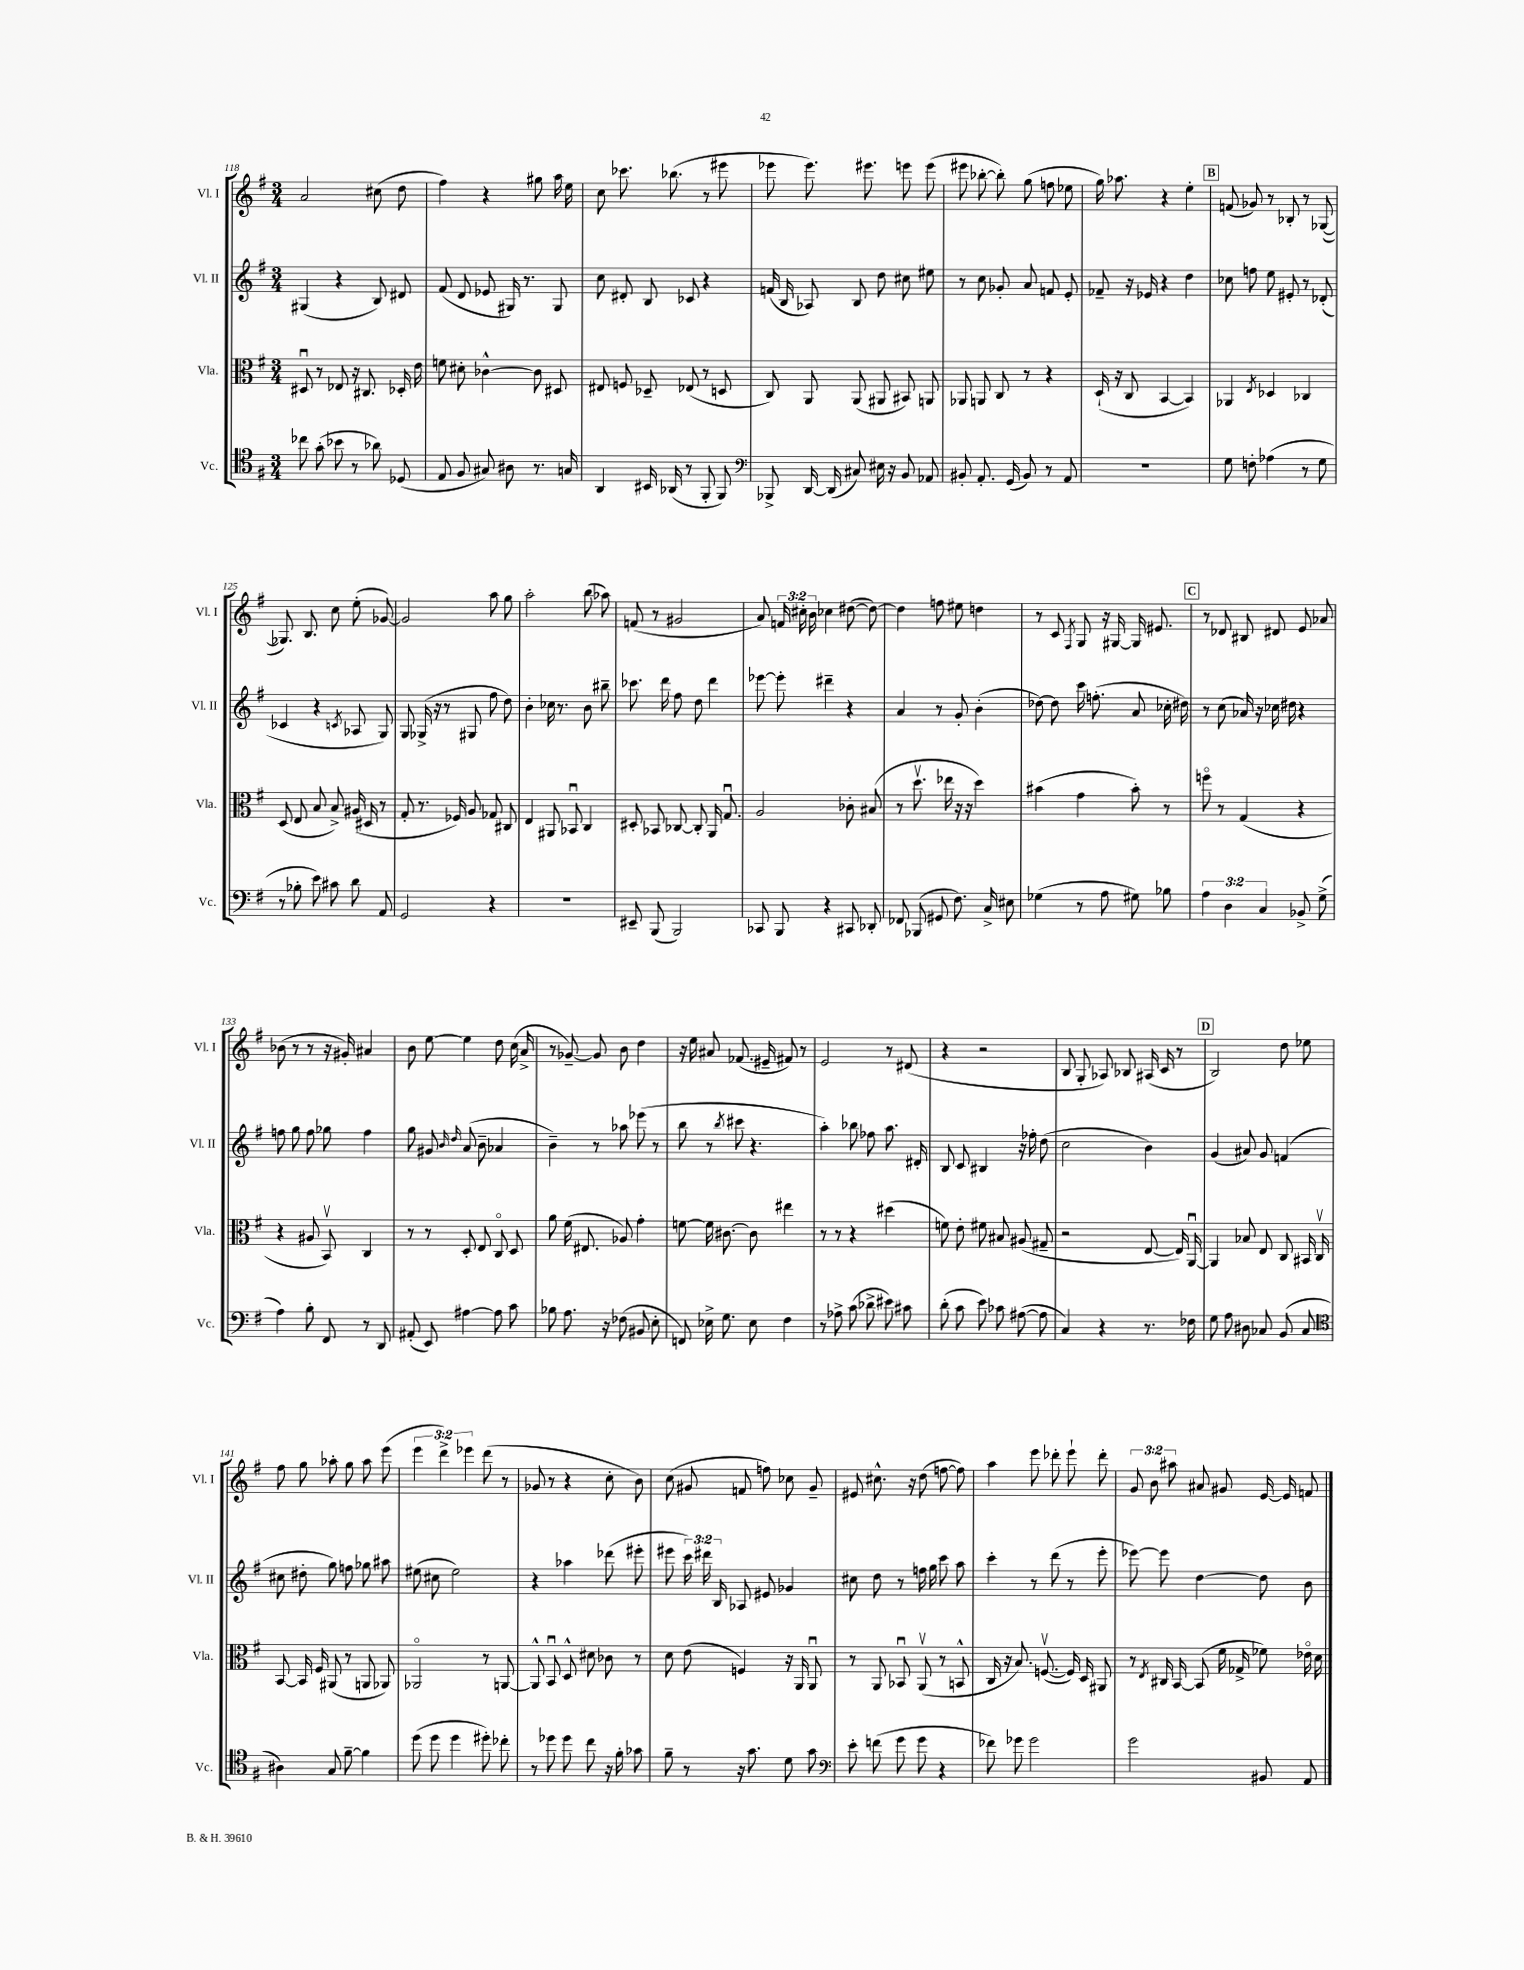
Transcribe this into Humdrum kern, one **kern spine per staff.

**kern	**kern	**kern	**kern
*staff4	*staff3	*staff2	*staff1
*clefC4	*clefC3	*clefG2	*clefG2
*k[f#]	*k[f#]	*k[f#]	*k[f#]
*M3/4	*M3/4	*M3/4	*M3/4
8cc-	8D#u	(4G#	2a
(8g'	8r	.	.
8b-	8E-	4r	.
8r	16r	.	.
.	8.C#	.	.
8a-)	.	8B)	(8cc#
(8D-	16D-'	8d#	8dd
.	16e	.	.
=	=	=	=
8E	8f	(8f#	4ff#)
8F#	8d#'	8d	.
8G#)	[4c-^^	8e-	4r
8A#	.	16G#)	.
.	.	8.r	.
8.r	8c-]	.	8gg#
.	8D#	8G#	16aa
16G	.	.	16ee
=	=	=	=
4AA	8E#	8cc	8cc
.	8F	8d#'	8.ccc-
16BB#	8D-~	8B	.
(16AA-	.	.	(8.bb-
8r	(8E-	8c-	.
8FF#'	8r	4r	8r
8FF#)	8D	.	8eee#
=	=	=	=
*clefF4	*	*	*
8BBB-^	8C)	(16f	8eee-
.	.	16B	.
[16DD	8AA	8A-)	8.eee-)
(16DD]	.	.	.
8C#)	(8AA	8B	.
.	.	.	8.eee#
16E#	8AA#	8dd	.
16r	.	.	.
8BB	8BB#)	8cc#	8eee
8AA-	8AA	8ee#	(8eee
=	=	=	=
8BB#'	8AA-	8r	8eee#
8.AA'	8AA	8cc	[8bb-'
.	8C	8g-'	8bb-'])
(16GG	.	.	.
8BB#)	8r	8a	(8gg
8r	4r	8f	8ff
8AA	.	8e'	8ee-
=	=	=	=
2.r	(16D`	8f-~	16gg)
.	16r	.	8.aa-
.	8C	16r	.
.	.	16e-	.
.	[4BB	4r	4r
.	4BB])	4dd	4ee'
=	=	=	=
8G	4AA-	8cc-	(8f
8F'	.	8ff	8g-)
.	8qE	.	.
(4A-	4D-	8ee	8r
.	.	8e#'	8B-'
8r	4C-	8r	8r
8G	.	(8d-'	([8G-
=	=	=	=
8r	(8D	4c-	8.G-])
8B-'	8E	.	.
.	.	.	8.B
8e)	8B	4r	.
8c#	8B^)	.	8cc
.	.	8qc	.
8d	(16A#	8A-	(8ee'
.	16D#	.	.
8AA	8r	8G)	[8g-)
=	=	=	=
2GG	8G'	8G	2g-]
.	8.r	(16G-^	.
.	.	16r	.
.	.	8r	.
.	16F-)	.	.
.	8A	8G#	.
4r	8G-	8ff#	8aa
.	8C#	8dd)	8gg
=	=	=	=
2.r	4E	4b'	2aa'
.	8AA#	16cc-	.
.	.	8.r	.
.	8BB-u	.	.
.	4C	8b	(8bb
.	.	8bb#~	8aa-)
=	=	=	=
8EE#~	8D#'	8.ccc-	(8f
(8BBB	8BB-	.	8r
.	.	16ddd	.
2BBB)	[8C-	8ff#	2g#
.	8C-']	8dd	.
.	16AA	4ddd	.
.	8.Gu	.	.
=	=	=	=
8CC-	2A	[8eee-	8a)
8BBB	.	8eee-']	24f
.	.	.	24cc#'
.	.	.	24b
4r	.	4ddd#~	4cc-
8CC#	8c-'	4r	([8dd#
8DD-'	(8B#	.	8dd#_)
=	=	=	=
8FF-	8r	4a	4dd#]
(8BBB-	8.ddv	.	.
8GG#	.	8r	8ff
.	16ee-	.	.
8.F#)	16r	8g'	8ee#
.	16r	.	.
.	4dd)	(4b'	4dd
16C^	.	.	.
8E#	.	.	.
=	=	=	=
(4G-	(4b#	[8dd-)	8r
.	.	8dd-]	8c
.	.	.	8qF#
8r	4g	16ccc	8G
.	.	(8.ff'	.
8A	.	.	16r
.	.	.	[16G#
8G#)	8b#')	8a	16G#]
.	.	.	8.e#
8B-	8r	16cc-'	.
.	.	16dd#)	.
=	=	=	=
6A	8ffo	8r	8r
.	8r	(8cc	8d-
6D	.	.	.
.	(4G	16a-)	8B#
.	.	16r	.
6C	.	.	.
.	.	16cc-	8d#
.	.	16dd#	.
8BB-^	4r	4r	8e
(8G^	.	.	8a-
=	=	=	=
4A)	4r	8ff	(8b-
.	.	8gg	8r
8B'	8A#	8ff	8r
8FF#	8BBv)	8gg-	16r
.	.	.	16g#')
8r	4C	4ff	4a#
8DD	.	.	.
=	=	=	=
(8AA#'	8r	8gg	8b
8EE)	8r	8g#	[8ee
.	.	16qqb	.
.	.	16qqdd	.
[4A#	8D'	(8a	4ee]
.	8E	8b~	.
8A#]	8Co	4a-	8dd
8c	8D	.	(16cc
.	.	.	16a^
=	=	=	=
8B-	8a	4b~)	8r
8.A	(16f#	.	[8g-~)
.	8.E#	.	.
.	.	8r	8g-]
16r	.	.	.
(8F-	8A-)	8aa-	8b
8BB#	4g'	(8eee-	4dd
8E'	.	8r	.
=	=	=	=
8FF)	[8f	8bb	16r
.	.	.	16ee
16E-^	16f]	8r	8a#
8.G	[8.c#	.	.
.	.	8qbb	.
.	.	8ccc#	(8.f-
8E-	8c#]	4.r	.
.	.	.	16e#~
4F#	4ee#	.	8f#)
.	.	.	8r
=	=	=	=
8r	8r	4aa')	2e
8A-^	8r	.	.
(8c	4r	8bb-	.
8d-^	.	8ff-	.
8e#)	(4dd#	8.aa	8r
8c#	.	.	(8d#
.	.	16d#'	.
=	=	=	=
(8d'	8f)	8B	4r
8c	8e'	8c	.
8e)	8f#	4B#	2r
8c-	8B#	.	.
([8A#	(8A#	16r	.
.	.	16ff-'	.
8A#]	8G#~	(8dd	.
=	=	=	=
4C)	2r	2cc	8B
.	.	.	8G'
4r	.	.	8A-)
.	.	.	8B-
8.r	[8E	4b)	(16A#
.	.	.	16c
.	16E])	.	8r
16F-	[16AAu	.	.
=	=	=	=
8G	4AA]	(4g	2B)
8A	.	.	.
8D#	8B-	8a#)	.
8C-	8E	8g	.
(8BB	8C	(4f	8dd
8C-	16BB#	.	8ee-
.	16Cv	.	.
=	=	=	=
*clefC4	*	*	*
4A#)	[8BB	8cc#	8ff#
.	16BB]	8dd#'	8gg
.	16F#	.	.
8G	(8AA#	8gg)	8aa-'
[8f#~	8r	8ff	8gg
4f#]	8AA	8gg-	8aa-
.	8AA-)	8aa#	(8eee
=	=	=	=
(8dd	2AA-o	(8ee#	6eee
8dd	.	8cc#	.
.	.	.	6ddd^)
4dd	.	2ee#)	.
.	.	.	6eee-
8dd#')	8r	.	(8ddd
8cc-'	[8AA	.	8r
=	=	=	=
8r	8AA^^]	4r	8g-
8dd-	8BBu	.	8r
8dd-	8D^^	4aa-	4r
8cc	8d#	.	.
16r	8c-	(8ddd-	8cc'
16f#'	.	.	.
8g-	8r	8eee#'	8b)
=	=	=	=
8f#~	8d	8eee#	(8cc
8r	(8e	24ccc)	8g#
.	.	24ddd#	.
.	.	24B	.
16r	4F)	8A-	8f
8.g	.	.	.
.	.	8e#	8ff)
8d	16r	4g-	8cc-
.	16AA	.	.
8g	8AAu	.	8g#~
=	=	=	=
*clefF4	*	*	*
8e'	8r	8cc#	8e#
(8f	8AA	8dd	8.cc#^^
8g	8BB-u	8r	.
.	.	.	16r
8g	(8AAv	16ff	(8dd
.	.	16gg	.
4r	8r	8ccc	[8ff
.	8BB^^	8aa	8ff])
=	=	=	=
8f-)	16C	4ccc'	4aa
.	16r	.	.
8g-	8.B)	.	.
2g-	.	8r	8eee
.	([8.Fv	.	.
.	.	(8ddd	8ddd-'
.	16F])	8r	8eee`
.	16D	.	.
.	8AA#	8eee'	8ddd-'
=	=	=	=
2g	8r	[8eee-)	12g
.	.	.	12b
.	8qE	.	.
.	16C#	8eee-]	.
.	.	.	12aa#
.	[16BB	.	.
.	(8BB]	[4dd	8a#
.	16f#	.	8g#
.	16G-^	.	.
8BB#	8f-)	8dd]	[16e
.	.	.	16e]
8AA	16e-o	8b	8f
.	16d	.	.
==	==	==	==
*-	*-	*-	*-
